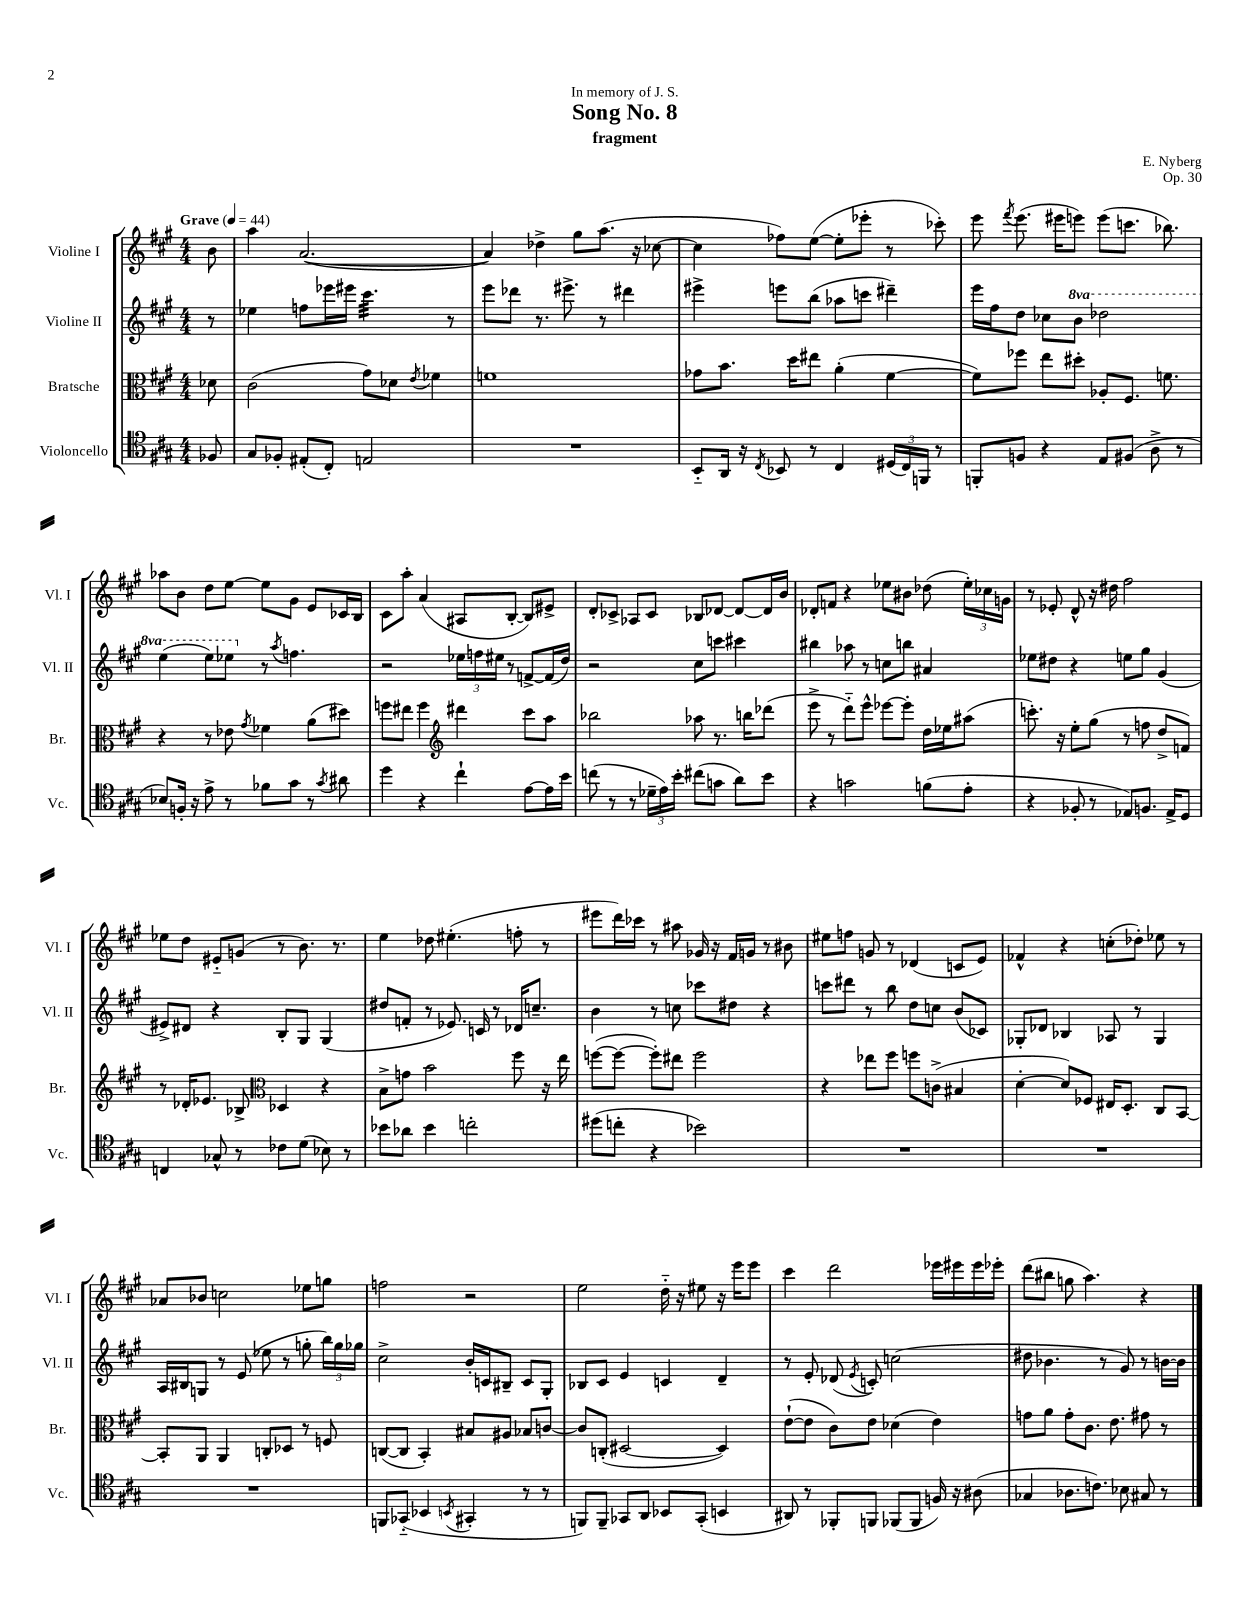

**kern	**kern	**kern	**kern
*staff4	*staff3	*staff2	*staff1
*clefC4	*clefC3	*clefG2	*clefG2
*k[f#c#g#]	*k[f#c#g#]	*k[f#c#g#]	*k[f#c#g#]
*M4/4	*M4/4	*M4/4	*M4/4
*MM44	*MM44	*MM44	*MM44
8F-	8d-	8r	8b
=	=	=	=
8G#	(2c#	4ee-	4aa
8F-'	.	.	.
(8E#'	.	8ff	([2.a
8C#')	.	16eee-	.
.	.	16eee#	.
2E	8g#)	4.ccc#	.
.	8d-	.	.
.	8qe	.	.
.	4f-	.	.
.	.	8r	.
=	=	=	=
1r	1f	8eee	4a])
.	.	8ddd-	.
.	.	8.r	4dd-^
.	.	8.eee#^	.
.	.	.	8gg#
.	.	8r	(8.aa
.	.	4ddd#	.
.	.	.	16r
.	.	.	[8cc-
=	=	=	=
8BB'~	8g-	4eee#^	4cc-]
16AA	8.b	.	.
16r	.	.	.
8qC#	.	.	.
8BB-	.	8eee	8ff-)
.	16dd	.	.
8r	8ee#	(8bb	([8ee
4C#	(4a'	8aa-	8ee']
.	.	8ccc	8eee-'
(24D#	[4f#	4ddd#~)	8r
24C#)	.	.	.
24FF	.	.	.
8r	.	.	8ccc-')
=	=	=	=
8FF'	8f#])	16eee	8eee
.	.	16ff#	.
.	.	.	8qfff#
8F	8ff-	8dd	(8.eee
4r	8ee	8cc-	.
.	.	.	16eee#
.	8dd#'	8bb	8eee)
8E	8A-'	2ddd-	(8eee
(8F#	8.F#	.	8.ccc
8A^	.	.	.
.	8.f	.	8.bb-)
8r	.	.	.
=	=	=	=
8B-)	4r	(4eee	8aa-
16F'	.	.	8b
16r	.	.	.
8e^	8r	8eee)	8dd
8r	8e-	8eee-	[8ee
.	8qg#	.	.
8f-	4f-	8r	8ee]
.	.	8qaa	.
8g#	.	4.ff	8g#
8r	(8a	.	8e
8qg#	.	.	.
8a#	8dd#)	.	16c-
.	.	.	16B
=	=	=	=
4dd	8ff	2r	8c#
.	8ee#	.	8aa'
4r	4ff	.	(4a
*	*clefG2	*	*
4cc#`	4ddd#	24ee-	8A#
.	.	24ff	.
.	.	24ee#	.
.	.	8r	[8B'
[8e	8ccc#	[8f^	8B])
16e]	8aa	(16f]	8e#^
16b	.	16dd)	.
=	=	=	=
(8cc	2bb-	2r	8d'
8r	.	.	8c-^
8r	.	.	8A-
24d-~	.	.	8c-
24e)	.	.	.
24b'	.	.	.
(8cc#	8aa-	8cc#	8B-
8g	8.r	8ccc	[8d-
8a)	.	4ccc#	8d-_
.	16bb	.	.
8b	(8ddd-	.	16d-]
.	.	.	16b
=	=	=	=
4r	8eee^	4bb#	8d-'
.	8r	.	8f
2g	8ddd'~)	8aa-	4r
.	8eee^^	8r	.
.	[8eee-	8cc	8ee-
.	8eee-']	8bb	8b#
(8f	16dd	4a#	(8dd-
.	16ee-	.	.
8e'	(8aa#	.	24ee-')
.	.	.	24cc-
.	.	.	24g
=	=	=	=
4r	8.ccc')	8ee-	8r
.	.	8dd#	8e-'
.	16r	.	.
8F-'	8ee'	4r	8d^^
8r	(8gg#	.	16r
.	.	.	16dd#
8E-)	8r	8ee	2ff#
8.F	8ff	8gg#	.
.	8dd^	(4g#	.
16E-^	.	.	.
8D	8f)	.	.
=	=	=	=
4C	8r	8e#^)	8ee-
.	16d-'	8d#	8dd
.	8.e-	.	.
8G-^^	.	4r	8e#'~
8r	8B-^	.	(8g
*	*clefC3	*	*
8c-	4D-	8B'	8r
(8d	.	8G#	8.b)
8B-)	4r	(4G#	.
.	.	.	8.r
8r	.	.	.
=	=	=	=
8b-	8B^	8dd#	4ee
8a-	8g	8f'	.
4b-	2b	8r	8dd-
.	.	8.e-)	(4.ee#'
2cc'	.	.	.
.	.	16c	.
.	.	8r	.
.	8ff#	16d-	8ff'
.	.	8.cc~	.
.	16r	.	8r
.	16ee	.	.
=	=	=	=
(8dd#	([8ff	4b	8eee#
8cc'	8ff_	.	16ddd)
.	.	.	16ccc-
4r	8ff'])	8r	8r
.	8ee#	8cc	8aa#
2b-)	2ff	8ccc-	16g-
.	.	.	16r
.	.	8dd#	16f#
.	.	.	16g
.	.	4r	8r
.	.	.	8b#
=	=	=	=
1r	4r	8ccc	8ee#
.	.	8ddd#	8ff
.	8ee-	8r	8g
.	8ff#	8bb	8r
.	8ff	8dd	(4d-
.	(8c^	8cc	.
.	4B#	(8b	8c
.	.	8c-)	8e)
=	=	=	=
1r	[4d'	8G-'	4f-^^
.	.	8d-	.
.	8d])	4B-	4r
.	8F-	.	.
.	16E#	8A-	(8cc'
.	8.D'	.	.
.	.	8r	8dd-')
.	8C#	4G-	8ee-
.	[8BB	.	8r
=	=	=	=
1r	8BB']	16A	8a-
.	.	16B#	.
.	8AA	8G	8b-
.	4AA	8r	2cc
.	.	(8e	.
.	8C'	8ee-	.
.	8D-	8r	.
.	8r	8gg'	8ee-
.	8F	24bb)	8gg
.	.	24gg	.
.	.	24gg-	.
=	=	=	=
8FF	([8C	2cc#^	2ff
(8GG-'~	8C]	.	.
4BB-	4BB')	.	.
8qBB	.	.	.
4GG#'	8B#	16b'	2r
.	.	16c	.
.	8A#	8B#~	.
8r	8B-	8c	.
8r	[8c	8G#'	.
=	=	=	=
8FF)	8c]	8B-	2ee
8FF~	(8C'	8c#	.
8GG-	[2D#	4e	.
8AA	.	.	.
8BB-	.	4c	16dd'~
.	.	.	16r
(8GG-'	.	.	8ee#
4BB	4D#])	4d~	16r
.	.	.	16eee
.	.	.	8eee
=	=	=	=
8AA#)	([8e`	8r	4ccc#
8r	8e]	8e'	.
8FF-'	8c#)	(8d-	2ddd
.	.	8qe	.
8FF	8e	8c')	.
(8FF-	(4d-	(2cc	.
8FF-	.	.	.
16F)	4e)	.	16eee-
16r	.	.	16eee#
(8A#	.	.	16eee#
.	.	.	16eee-'
=	=	=	=
4G-	8g	8dd#	(8ddd
.	8a	4.b-	8bb#
8.A-	8g'	.	8gg
.	8.c#	.	4.aa)
8.c)	.	.	.
.	.	8r	.
.	8.e	.	.
8B-	.	8g#)	.
8G#	8g#	8r	4r
8r	8r	[16b	.
.	.	16b]	.
==	==	==	==
*-	*-	*-	*-
